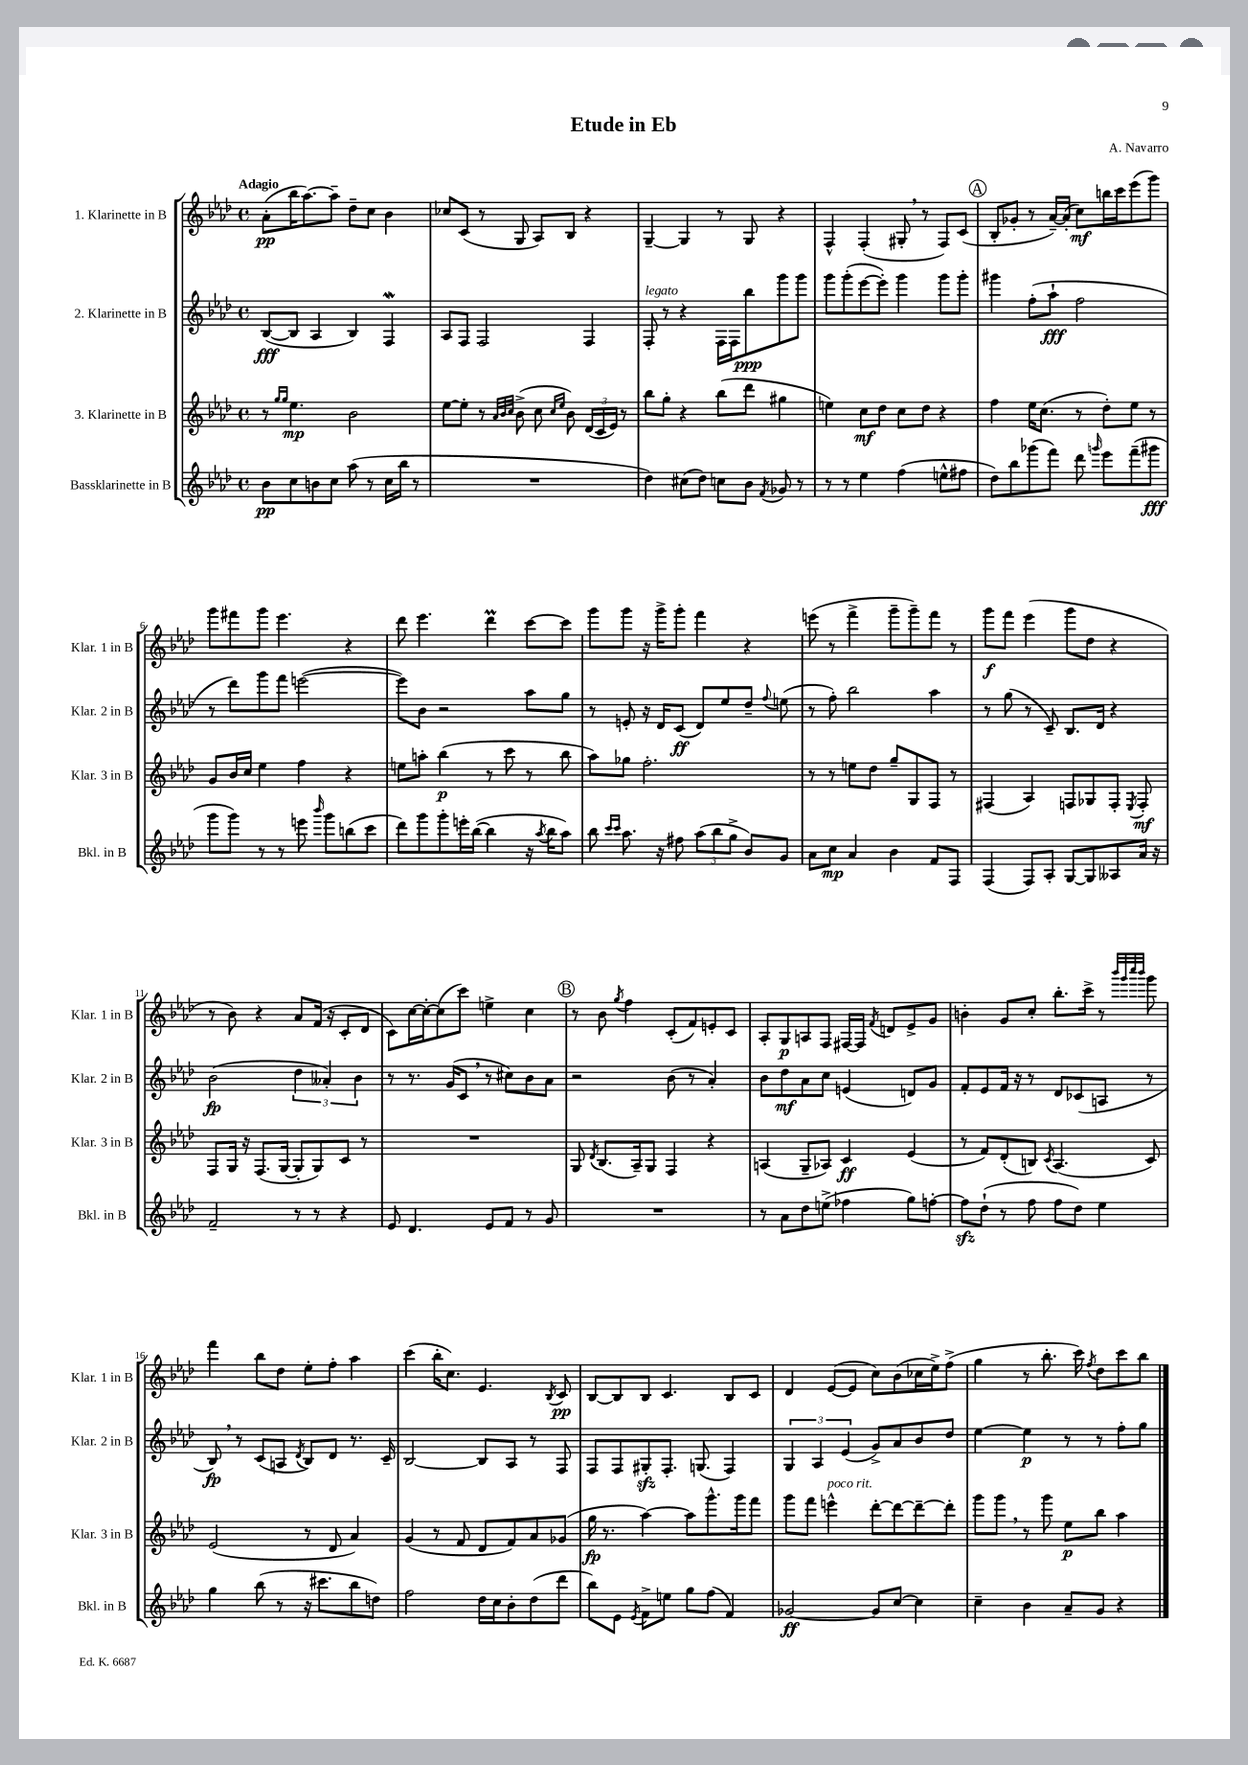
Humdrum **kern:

**kern	**kern	**kern	**kern
*staff4	*staff3	*staff2	*staff1
*clefG2	*clefG2	*clefG2	*clefG2
*k[b-e-a-d-]	*k[b-e-a-d-]	*k[b-e-a-d-]	*k[b-e-a-d-]
*M4/4	*M4/4	*M4/4	*M4/4
*met(c)	*met(c)	*met(c)	*met(c)
8b-	8r	([8B-	(8a-'
.	16qqgg	.	.
.	16qqgg	.	.
8cc	4.ee-	8B-]	16bb-
.	.	.	[8.aa-)
8b	.	4A-	.
8cc	.	.	8aa-~]
(8aa-	2b-	4B-)	8dd-~
8r	.	.	8cc
16cc	.	4F	4b-
16bb-	.	.	.
8r	.	.	.
=	=	=	=
1r	[8ee-	8A-	8cc-
.	8ee-']	8F	(8c
.	8r	2F	8r
.	32qqa-	.	.
.	32qqb-	.	.
.	32qqcc	.	.
.	(8b-^	.	8G
.	8cc	.	8A-)
.	16qqcc	.	.
.	16qqee-	.	.
.	8b-)	.	8B-
.	(24d-	4F	4r
.	24c	.	.
.	24e-)	.	.
.	8r	.	.
=	=	=	=
4dd-)	8bb-	8F'	[4G~
.	8gg'	8r	.
(8cc#	4r	4r	4G]
8dd-)	.	.	.
8cc	(8bb-	16F	8r
.	.	16F	.
8b-	8ddd-	8bb-	8G
8qf	.	.	.
8g-	4gg#	8ggg	4r
8r	.	8ggg	.
=	=	=	=
8r	4ee)	8ggg	4F^^
8r	.	(8ggg'	.
4ee-	8cc	[8eee-	(4F'
.	8dd-	8eee-'])	.
(4ff	8cc	4ggg	8G#'
.	8dd-	.	8r
8ee^^	4r	8ggg	8F)
8ff#	.	8ggg'	(8c
=	=	=	=
8dd-)	4ff	4ggg#	8B-'
8bb-	.	.	8g-'
(8ggg-	16ee-	(8ff'	8r
.	(8.cc	.	.
8fff)	.	8aa-`	[16a-~)
.	.	.	(16a-']
8ddd-	8r	2ff	8cc)
16qqggg	.	.	.
8eee-	8dd-')	.	16bb
.	.	.	16ccc
(8fff~	8ee-	.	(8eee-
8ggg#	8r	.	8ggg)
=	=	=	=
8ggg	8g	8r	8ggg
8ggg)	16b-	8ddd-)	8fff#
.	16cc	.	.
8r	4ee-	8ggg	8ggg
8r	.	8fff	4.eee-
8eee	4ff	([2eee	.
16qqbbb-	.	.	.
8ggg	.	.	.
(8bb	4r	.	4r
8ccc	.	.	.
=	=	=	=
8ddd-)	8ee	8eee])	8ddd-
8ggg	8aa'	8b-	4.eee-
8ggg'	(4bb-	2r	.
16eee'	.	.	.
([16bb-	.	.	.
4bb-]	8r	.	4ddd-
.	8ccc	.	.
16r	8r	8aa-	[8ccc
8qaa-	.	.	.
16bb-	.	.	.
8aa-)	8bb-	8gg	8ccc]
=	=	=	=
8bb-	8aa-)	8r	8ggg
16qqccc	.	.	.
16qqccc	.	.	.
8.aa-	8gg-	8e'	8ggg
.	2.ff'	16r	16r
16r	.	16d-	16ggg^
8ff#	.	(8c	8ggg'
(12aa-	.	8d-)	4fff
12bb-	.	.	.
.	.	8ee-	.
12gg^	.	.	.
8b-)	.	8dd-~	4r
.	.	8qqff	.
8g	.	(8ee	.
=	=	=	=
8a-	8r	8r	(8eee
8cc	8r	8ff')	8r
4a-	8ee	2bb-	4fff^
.	8dd-	.	.
4b-	8gg~	.	8ggg~
.	8G	.	8ggg~)
8f	8F	4aa-	8fff
8F	8r	.	8r
=	=	=	=
(4F	(4F#	8r	8ggg
.	.	(8gg	8fff
8F)	4A-)	8r	(4eee-
8A-'	.	8c~)	.
[8G	8F	8.B-	8ggg
8G]	8G-	.	8dd-
.	.	16d-	.
8A--	8F'	4r	4r
.	8qE-	.	.
16a-	8F'	.	.
16r	.	.	.
=	=	=	=
2f~	8F	(2b-	8r
.	16G	.	8b-)
.	16r	.	.
.	(8.F	.	4r
.	[16G	.	.
8r	8G']	6dd-	8a-
8r	8G)	.	(16f
.	.	6a--')	.
.	.	.	16r
4r	8c	.	8c'
.	.	6b-	.
.	8r	.	8d-
=	=	=	=
8e-	1r	8r	8c)
4.d-	.	8.r	[16cc
.	.	.	16cc'_
.	.	.	(8cc]
.	.	(16g	.
.	.	8c	8ccc)
8e-	.	8r	4ee^
8f	.	8cc#)	.
8r	.	8b-	4cc
8g	.	8a-	.
=	=	=	=
1r	8G	2r	8r
.	8qd-	.	.
.	(8.B-	.	8b-
.	.	.	8qgg
.	.	.	4ff
.	16A-~)	.	.
.	8G	.	.
.	4F	(8b-	(8c'
.	.	8r	8f)
.	4r	4a-')	8e'
.	.	.	8c
=	=	=	=
8r	(4A	8b-	8A-'
8a-	.	8dd-	8G
8dd-	8G~	8a-	8A
(8ee^	8A-)	8cc	8F
4ff-	4c	(4e	[16F#
.	.	.	16F#]
.	.	.	8qf
.	.	.	8d
8gg)	(4e-	8d)	8e-^
[8ff'	.	8g	8g
=	=	=	=
8ff]	8r	8f'	4b'
(8dd-`	8f)	8e-	.
8r	(8d-'	16f	8g
.	.	16r	.
8ff	8B)	8r	8cc'
.	8qc	.	.
8ff	(4.A-	8d-	8.bb-'
8dd-)	.	(8c-	.
.	.	.	16ccc^
4ee-	.	8A	8r
.	.	.	32qqbbb-
.	.	.	32qqggg
.	.	.	32qqcccc
.	.	.	32qqbbb-
.	8c)	8r	8ggg
=	=	=	=
4gg	(2e-	8B-)	4fff
.	.	8r	.
(8bb-	.	(8c	8bb-
8r	.	8A	8dd-
.	.	8qd-	.
16r	8r	8B-)	8ee-'
8.ccc#	.	.	.
.	8d-	8d-	8ff'
8bb-	4a-)	8.r	4aa-
8dd)	.	.	.
.	.	16c~	.
=	=	=	=
2ff	(4g	[2B-	(4ccc
.	8r	.	16bb-'
.	.	.	8.cc)
.	8f	.	.
16dd-	8d-	8B-]	4.e-
16cc	.	.	.
8b-'	8f)	8A-	.
(8dd-	8a-	8r	.
.	.	.	8qB-
8ddd-	(8g-	8F	8c
=	=	=	=
8bb-)	16gg	8F	[8B-
.	8.r	.	.
8e-	.	8F	8B-]
8qe-	.	.	.
8f^	[4aa-)	8G#'	8B-
8ee	.	8.F'	4.c
8gg	8aa-]	.	.
.	.	(8.G	.
(8ff	8.ggg^^	.	.
4f)	.	4F)	8B-
.	16ggg	.	.
.	8fff	.	8c
=	=	=	=
[2g-	8ggg	6G	4d-
.	8fff	.	.
.	.	6A-	.
.	4eee^^	.	([8e-
.	.	(6e-	.
.	.	.	8e-]
8g-]	[8ddd-'	8g^)	8cc)
[8cc	8ddd-_	8a-	(8b-
4cc]	8ddd-~_	8b-	16cc-
.	.	.	16ee-^)
.	8ddd-']	8dd-	(8ff^
=	=	=	=
4cc~	8ggg	[4ee-	4gg
.	8ggg	.	.
4b-	8r	4ee-]	8r
.	8ggg	.	8.bb-'
8a-~	8ee-	8r	.
.	.	.	16ccc)
.	.	.	8qff
8g	8bb-	8r	8dd-
4r	4aa-	8ff'	8ccc
.	.	8gg	8bb-
==	==	==	==
*-	*-	*-	*-
